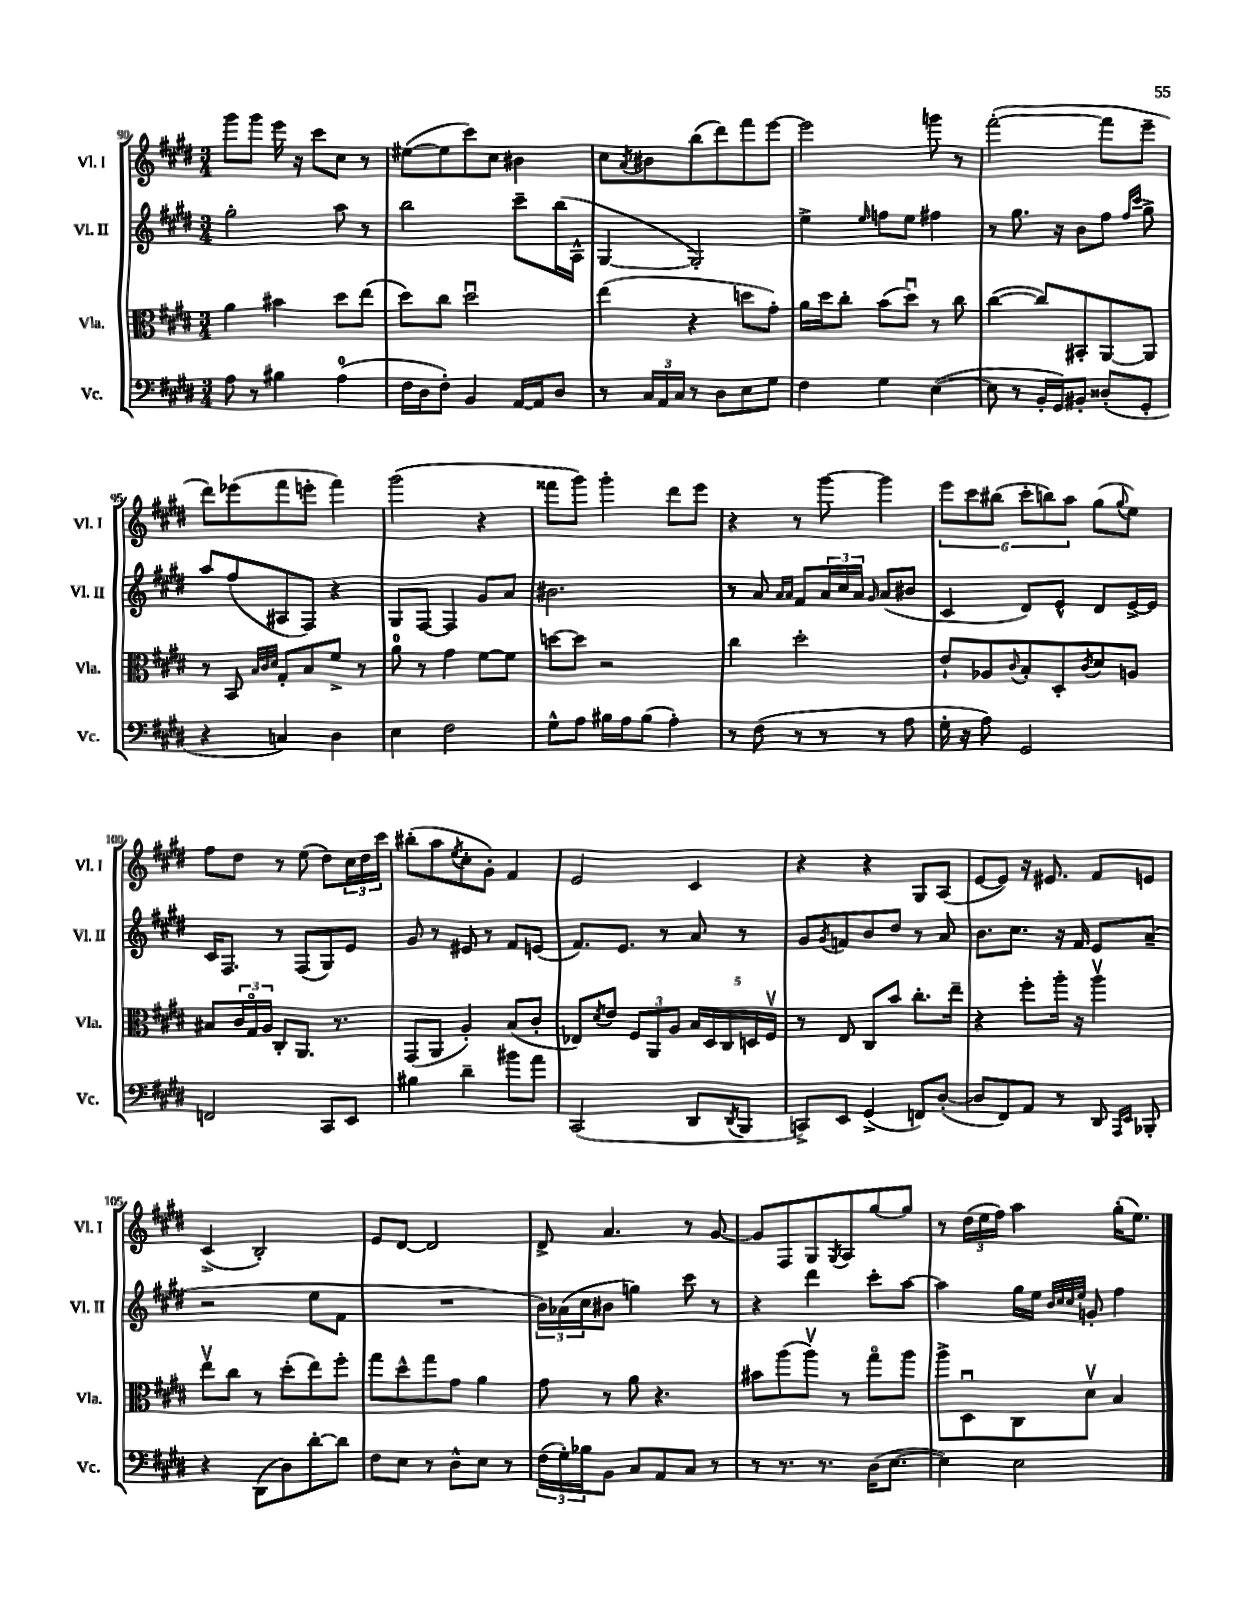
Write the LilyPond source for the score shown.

<<
\new StaffGroup <<
\new Staff = "s0" \with { instrumentName = "Vl. I" shortInstrumentName = "Vl. I" } {
    \clef treble \key e \major \numericTimeSignature \time 3/4
    gis'''8 gis'''8 e'''16 r16 cis'''8 cis''8 r8 |
    eis''8~( eis''8 cis'''8) cis''8 bis'4 |
    cis''8 \acciaccatura { a'8 } bis'8 b''8( dis'''8) fis'''8 e'''8~ |
    e'''2 g'''8 r8 |
    fis'''2~-.( fis'''8 e'''8-- |
    dis'''8) ees'''8( fis'''8 e'''8-. fis'''4) |
    gis'''2( r4 |
    fisis'''8 gis'''8) gis'''4-. dis'''8 e'''8 |
    r4 r8 gis'''8~ gis'''4 |
    \tuplet 6/4 { e'''8 cis'''8 bis''8( cis'''8-. b''8) a''8 } gis''8( \appoggiatura { gis''8 } e''8) |
    fis''8 dis''8 r8 e''8( dis''8) \tuplet 3/2 { cis''16 dis''16 cis'''16 } |
    bis''8-.( a''8 \acciaccatura { e''8 } cis''8-. gis'8-.) fis'4 |
    e'2 cis'4 |
    r4 r4 gis8 a8( |
    e'8~ e'8) r16 eis'8. fis'8 e'8 |
    cis'4->( b2-.) |
    e'8 dis'8~ dis'2 |
    dis'8-> a'4. r8 gis'8~ |
    gis'8 fis8 gis8 \acciaccatura { gis8 } a8 gis''8~ gis''8 |
    r8 \tuplet 3/2 { dis''16( e''16 fis''16) } a''4 gis''16-.( e''8.) \bar "|." |
}
\new Staff = "s1" \with { instrumentName = "Vl. II" shortInstrumentName = "Vl. II" } {
    \clef treble \key e \major \numericTimeSignature \time 3/4
    gis''2-. a''8 r8 |
    b''2 cis'''8-- b''16( a16-^ |
    gis4~ gis2-.) |
    e''4-> \grace { e''16 } f''8 e''8 fis''4 |
    r8 gis''8. r16 b'8 fis''8 \grace { fis''16 cis'''16 } gis''8-> |
    a''8 fis''8( ais8 fis8) r4 |
    gis8 fis8~ fis4 gis'8 a'8 |
    bis'2. |
    r8 a'8 \grace { a'16 a'16 } fis'8 \tuplet 3/2 { a'16 cis''16 a'16 } \grace { gis'16 } a'8( bis'8 |
    cis'4 dis'8) e'8-^ dis'8 e'16~-> e'16 |
    cis'16 fis8. r8 fis8( gis8) e'8 |
    gis'8 r8 eis'8 r8 fis'8 e'8( |
    fis'8.) e'8. r8 a'8 r8 |
    gis'8 \acciaccatura { gis'8 } f'8 b'8 dis''8 r8 a'8 |
    b'8. cis''8. r16 fis'16 e'8 a'8--( |
    r2 e''8 fis'8 |
    R2. |
    \tuplet 3/2 { b'16) aes'16( cis''16 } bis'8 g''4) cis'''8 r8 |
    r4 dis'''4 cis'''8-. a''8~ |
    a''4 gis''16 e''16 \grace { b'32 cis''32 cis''32 e''32 } g'8-. fis''4 \bar "|." |
}
\new Staff = "s2" \with { instrumentName = "Vla." shortInstrumentName = "Vla." } {
    \clef alto \key e \major \numericTimeSignature \time 3/4
    a'4 bis'4 dis''8 e''8( |
    dis''8) cis''8 dis''2\downbow |
    e''4( r4 d''8 gis'8-.) |
    a'16 dis''16 cis''8-. b'8( dis''8\downbow) r8 cis''8 |
    cis''4~( cis''8) bis,8-. a,8~ a,8 |
    r8 b,8 \grace { b32 cis'32 dis'32 } gis8-. b8 fis'8-> r8 |
    a'8-0 r8 gis'4 fis'8~ fis'8 |
    d''8~ d''8 r2 |
    cis''4 dis''2-. |
    e'8-! aes8 \appoggiatura { cis'8 } b8-. dis8-. \acciaccatura { cis'8 } dis'8 a8 |
    bis8 \tuplet 3/2 { cis'16 gis16\flageolet a16 } cis8-. a,8. r8. |
    gis,8( a,8 a4-.) b8( cis'8-. |
    ees8) \acciaccatura { dis'8 } e'8 \tuplet 3/2 { fis8 a,8 a8 } \tuplet 5/4 { b16 dis16 cis16 d16 fis16\upbow } |
    r8 e8 cis8 b'8 cis''8.-. e''16-- |
    r4 fis''8-. a''16-. r16 a''4\upbow |
    e''8\upbow cis''8 r8 dis''8-.( e''8) fis''8-. |
    gis''8 dis''8-^ gis''8 gis'8 a'4 |
    gis'8 r8 a'8 r4. |
    bis'8 a''8( a''8\upbow) r8 gis''8\flageolet a''8 |
    a''8-> dis8\downbow cis8 dis'8\upbow b4 \bar "|." |
}
\new Staff = "s3" \with { instrumentName = "Vc." shortInstrumentName = "Vc." } {
    \clef bass \key e \major \numericTimeSignature \time 3/4
    a8 r8 bis4 a4-0( |
    fis16 dis16 fis8-.) b,4 a,16~ a,16 dis8 |
    r8 \tuplet 3/2 { cis16 a,16 cis16 } r8 dis8 e8 gis8 |
    fis4 gis4 e4~( |
    e8 r8 b,16-. gis,16) bis,8-. disis8-.( gis,8-. |
    r4 c4) dis4 |
    e4 fis2 |
    gis8-^ a8 bis16 a16 bis8( a4-.) |
    r8 fis8( r8 r8 r8 a8 |
    gis16-. r16 a8) gis,2 |
    f,2 cis,8 e,8 |
    bis4 dis'4-- bis'8 a'8 |
    cis,2( dis,8 \acciaccatura { dis,8 } b,,8 |
    c,8->) e,8 gis,4->( f,8) dis8~-.( |
    dis8 fis,8) a,8 r8 dis,8 \grace { a,,16 e,16 } bes,,8-. |
    r4 dis,8( dis8) dis'8~-. dis'8 |
    fis8 e8 r8 dis8-^ e8 r8 |
    \tuplet 3/2 { fis16( gis16-.) bes16 } b,8 cis8 a,8 cis8 r8 |
    r8 r8. r8. dis16( e8.~ |
    e4) e2 \bar "|." |
}
>>
>>
\layout { \context { \Score currentBarNumber = #90 } }
